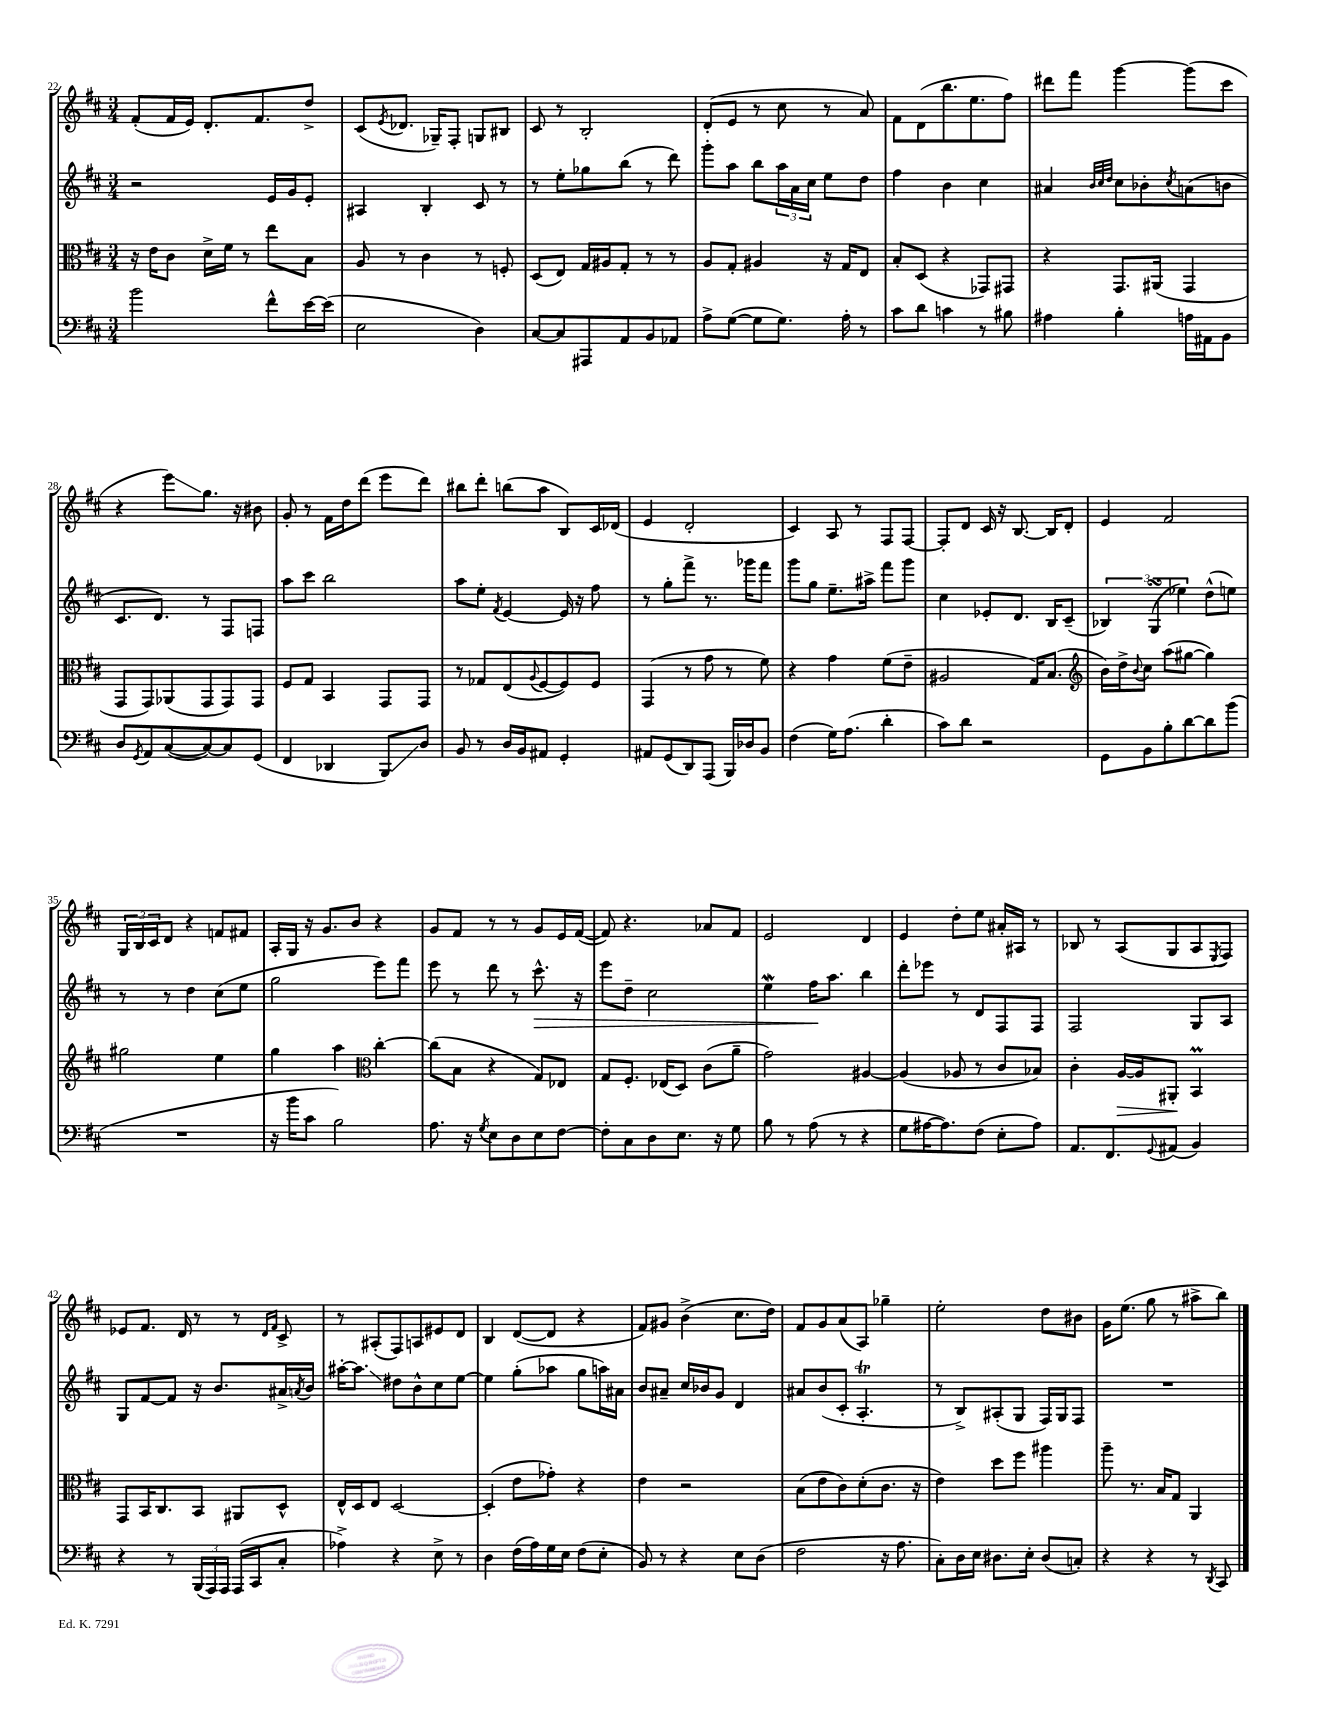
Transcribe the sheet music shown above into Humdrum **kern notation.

**kern	**kern	**kern	**kern
*staff4	*staff3	*staff2	*staff1
*clefF4	*clefC3	*clefG2	*clefG2
*k[f#c#]	*k[f#c#]	*k[f#c#]	*k[f#c#]
*M3/4	*M3/4	*M3/4	*M3/4
2b\	16r	2r	(8f#'/L
.	16e\LK	.	.
.	8c#\J	.	16f#/L
.	.	.	16e/JJ)
.	16d^\LL	.	8.d'/L
.	16f#\JJ	.	.
.	8r	.	.
.	.	.	8.f#/
8f#^^\L	8ee\L	16e/LL	.
.	.	16g/J	.
[16e\L	8B\J	8e'/J	8dd^/J
(16e\]JJ	.	.	.
=	=	=	=
2E\	8A/	4A#/	(8c#/L
.	.	.	8qe/
.	8r	.	8.d-/J
.	4c#\	4B'/	.
.	.	.	16G-~/LK)
.	.	.	8F#'/J
4D\)	8r	8c#/	8G/L
.	8F'/	8r	8B#/J
=	=	=	=
[8C#/L	(8D/L	8r	8c#/
8C#/]	8E/J)	8ee'\L	8r
8AAA#/	16G/LL	8gg-\	2B'/
.	16A#/J	.	.
8AA/	8G'/J	(8bb\J	.
8BB/	8r	8r	.
8AA-/J	8r	8ddd\)	.
=	=	=	=
8A^\L	8A/L	8ggg'\L	(8d'/L
([8G\J	8G'/J	8aa\J	8e/J
8G\]L	4A#/	8bb\L	8r
8.G\J)	.	24aa\L	8cc#\
.	.	24a\	.
.	.	24cc#\JJ	.
.	16r	8ee\L	8r
16A'\	16G/LK	.	.
8r	8E/J	8dd\J	8a/)
=	=	=	=
8c#\L	8B'/L	4ff#\	8f#\L
8d\J	(8D/J	.	(8d\
4c\	4r	4b\	8.bb\
.	.	.	8.ee\
8r	8GG-/L)	4cc#\	.
8B#\	8GG#/J	.	8ff#\J)
=	=	=	=
4A#\	4r	4a#/	8ddd#\L
.	.	.	8fff#\J
.	.	32qqb/LLL	.
.	.	32qqcc#/	.
.	.	32qqdd/JJJ	.
4B'\	8.GG/L	8cc#\L	[4ggg\
.	.	8b-'\	.
.	(16AA#/Jk	.	.
.	.	8qcc#/	.
16A\LL	4GG/	(8a\	(8ggg\]L
16AA#\J	.	.	.
8BB\J	.	8b\J	8ccc#\J
=	=	=	=
8D/L	8GG/L	8.c#/L	4r
8qGG/	.	.	.
8AA/	8GG/)	.	.
.	.	8.d/J)	.
([8C#/	(8AA-/	.	8eee\L)
8C#/_)	8GG/	8r	8.gg\J
8C#/]	8GG/)	8F#/L	.
.	.	.	16r
(8GG/J	8GG/J	8F/J	8b#\
=	=	=	=
4FF#/	8F#/L	8aa\L	8g'/
.	8G/J	8ccc#\J	8r
4DD-/	4BB/	2bb\	16f#\LL
.	.	.	16dd\J
.	.	.	(8ddd\J
8BBB/L)	8GG/L	.	8eee\L
8D/J	8GG/J	.	8ddd\J)
=	=	=	=
8BB/	8r	8aa\L	8bb#\L
8r	8G-/L	8ee'\J	8ddd'\J
.	.	8qf#/	.
16D/LL	(8E/	[4e/	(8bb\L
16BB/J	.	.	.
.	8qqA/	.	.
8AA#/J	[8F#/	.	8aa\J
4GG'/	8F#/])	16e/]	8B/L)
.	.	16r	.
.	8F#/J	8ff#\	16c#/L
.	.	.	(16d-/JJ
=	=	=	=
8AA#/L	(4GG/	8r	4e/
(8GG/	.	8gg'\L	.
8DD/)	8r	8fff#^\J	2d'/
(8AAA/J	8g\	8.r	.
16BBB/LL)	8r	.	.
16D-/J	.	16ggg-\LK	.
8BB/J	8f#\)	8fff#\J	.
=	=	=	=
(4F#\	4r	8ggg\L	4c#/)
.	.	8gg\J	.
16G\LK)	4g\	8.ee~\L	8A/
(8.A\J	.	.	.
.	.	.	8r
.	.	16aa#^\Jk	.
4d'\	(8f#\L	8fff#\L	8F#/L
.	8e~\J	8ggg\J	[8F#/J
=	=	=	=
8c#\L)	2A#/	4cc#\	8F#'/]L
8d\J	.	.	8d/J
2r	.	8e-'/L	16c#/
.	.	.	16r
.	.	8.d/J	[8.B/
.	16G/LK)	.	.
.	(8.B/J	16B/LK	16B/]LK
.	.	(8c#~/J	8d'/J
=	=	=	=
*	*clefG2	*	*
8GG\L	16b\LL)	6B-/)	4e/
.	16dd^\J	.	.
.	8qqb/	.	.
8BB\	8cc#\J	.	.
.	.	(6G/	.
8B'\	(8aa\L	.	2f#/
.	.	6ee-\)	.
[8d\	[8gg#\J	.	.
8d\]	4gg#\])	(8dd^^\L	.
(8b\J	.	8ee\J)	.
=	=	=	=
2.r	2gg#\	8r	24G/LL
.	.	.	24B/
.	.	.	24c#/J
.	.	8r	8d/J
.	.	4dd\	4r
.	4ee\	(8cc#\L	8f/L
.	.	8ee\J	8f#/J
=	=	=	=
16r	4gg\	2gg\	16A'/LL
16b\LK	.	.	16G/JJ
8c#\J	.	.	16r
.	.	.	8.g/L
2B\)	4aa\	.	.
.	.	.	8b/J
*	*clefC3	*	*
.	[4cc#'\	8eee\L)	4r
.	.	8fff#\J	.
=	=	=	=
8.A\	(8cc#\]L	8eee\	8g/L
.	8B\J	8r	8f#/J
16r	.	.	.
8qG/	.	.	.
8E\L	4r	8ddd\	8r
8D\	.	8r	8r
8E\	8G/L)	8.ccc#^^\	8g/L
[8F#\J	8E-/J	.	16e/L
.	.	16r	([16f#/JJ
=	=	=	=
8F#'\]L	8G/L	8eee\L	8f#/])
8C#\	8.F#'/J	8dd~\J	4.r
8D\	.	2cc#\	.
.	(16E-/LK	.	.
8.E\J	8D/J)	.	.
.	(8c#\L	.	8a-/L
16r	.	.	.
8G\	8a~\J	.	8f#/J
=	=	=	=
8B\	2g\)	4ee\	2e/
8r	.	.	.
(8A\	.	16ff#\LK	.
.	.	8.aa\J	.
8r	.	.	.
4r	[4A#/	4bb\	4d/
=	=	=	=
8G\L	(4A#/]	8ddd'\L	4e/
[16A#\K	.	8eee-\J	.
8.A#\])	.	.	.
.	8A-/	8r	8dd'\L
(8F#\J	8r	8d/L	8ee\J
8E'\L	8c#/L	8F#/	16a#'/LL
.	.	.	16A#/JJ
8A#\J)	8B-/J)	8F#/J	8r
=	=	=	=
8.AA/L	4c#'\	2F#/	8B-/
.	.	.	8r
8.FF#/	.	.	.
.	[16A/LL	.	(8A/L
.	16A/]J	.	.
8qqGG/	.	.	.
(8AA#/J	8AA#'/J	.	8G/
4BB/)	4BB/	8G/L	8A/
.	.	.	8qE/
.	.	8A/J	8F#/J)
=	=	=	=
4r	8GG/L	8G/L	8e-/L
.	16BB/K	[8f#/	8.f#/J
.	8.C#/	.	.
8r	.	8f#/]J	.
.	.	.	16d/
(24BBB/LL	8BB/J	16r	8r
24AAA/)	.	.	.
.	.	8.b/L	.
24AAA/JJ	.	.	.
(16AAA/LL	8AA#/L	.	8r
16CC#/J	.	.	.
.	.	.	16qqd/LL
.	.	.	16qqf#/JJ
8C#'/J	8D^^/J	16a#^/L	8c#^/
.	.	8qa/	.
.	.	16b/JJ	.
=	=	=	=
4A-^\)	16E^^/LL	[16aa#'\LK	8r
.	16D/J	8.aa#\]J	.
.	8E/J	.	(8A#'/L
4r	[2D/	8dd#\L	8F#/)
.	.	8b^^\	8A/
8E^\	.	8cc#\	8e#/
8r	.	[8ee\J	8d/J
=	=	=	=
4D\	(4D'/]	4ee\]	4B/
(16F#\LL	8e\L	(8gg'\L	([8d/L
16A\)	.	.	.
16G\	8g-'\J)	8aa-\J	8d/]J
16E\JJ	.	.	.
(8F#\L	4r	8gg\L	4r
8E'\J	.	16aa\L)	.
.	.	16a#\JJ	.
=	=	=	=
8BB/)	4e\	8b/L	8f#/L)
8r	.	8a#~/J	8g#/J
4r	2r	16cc#/LL	(4b^\
.	.	16b-/J	.
.	.	8g/J	.
8E\L	.	4d/	8.cc#\L
(8D\J	.	.	.
.	.	.	16dd\Jk)
=	=	=	=
2F#\	(8B\L	8a#/L	8f#/L
.	8e\	(8b/	8g/
.	8c#\)	8c#'/J	(8a/
.	(8d'\	4.A'/	8A/J)
16r	8.c#\J	.	4gg-~\
8.A\	.	.	.
.	16r	.	.
=	=	=	=
8C#'\L)	4e\)	8r	2ee'\
16D\L	.	8B^/L)	.
16E\JJ	.	.	.
8.D#\L	8dd\L	(8A#'/	.
.	8ff#\J	8G/J	.
16E'\Jk	.	.	.
(8D#/L	4aa#\	16F#/LL)	8dd\L
.	.	16G/J	.
8C'/J)	.	8F#/J	8b#\J
=	=	=	=
4r	8aa~\	2.r	16g\LK
.	.	.	(8.ee\J
.	8.r	.	.
4r	.	.	8gg\
.	16B/LK	.	.
.	8G/J	.	8r
8r	4AA/	.	8aa#^\L
8qDD/	.	.	.
8CC#/	.	.	8bb\J)
==	==	==	==
*-	*-	*-	*-
